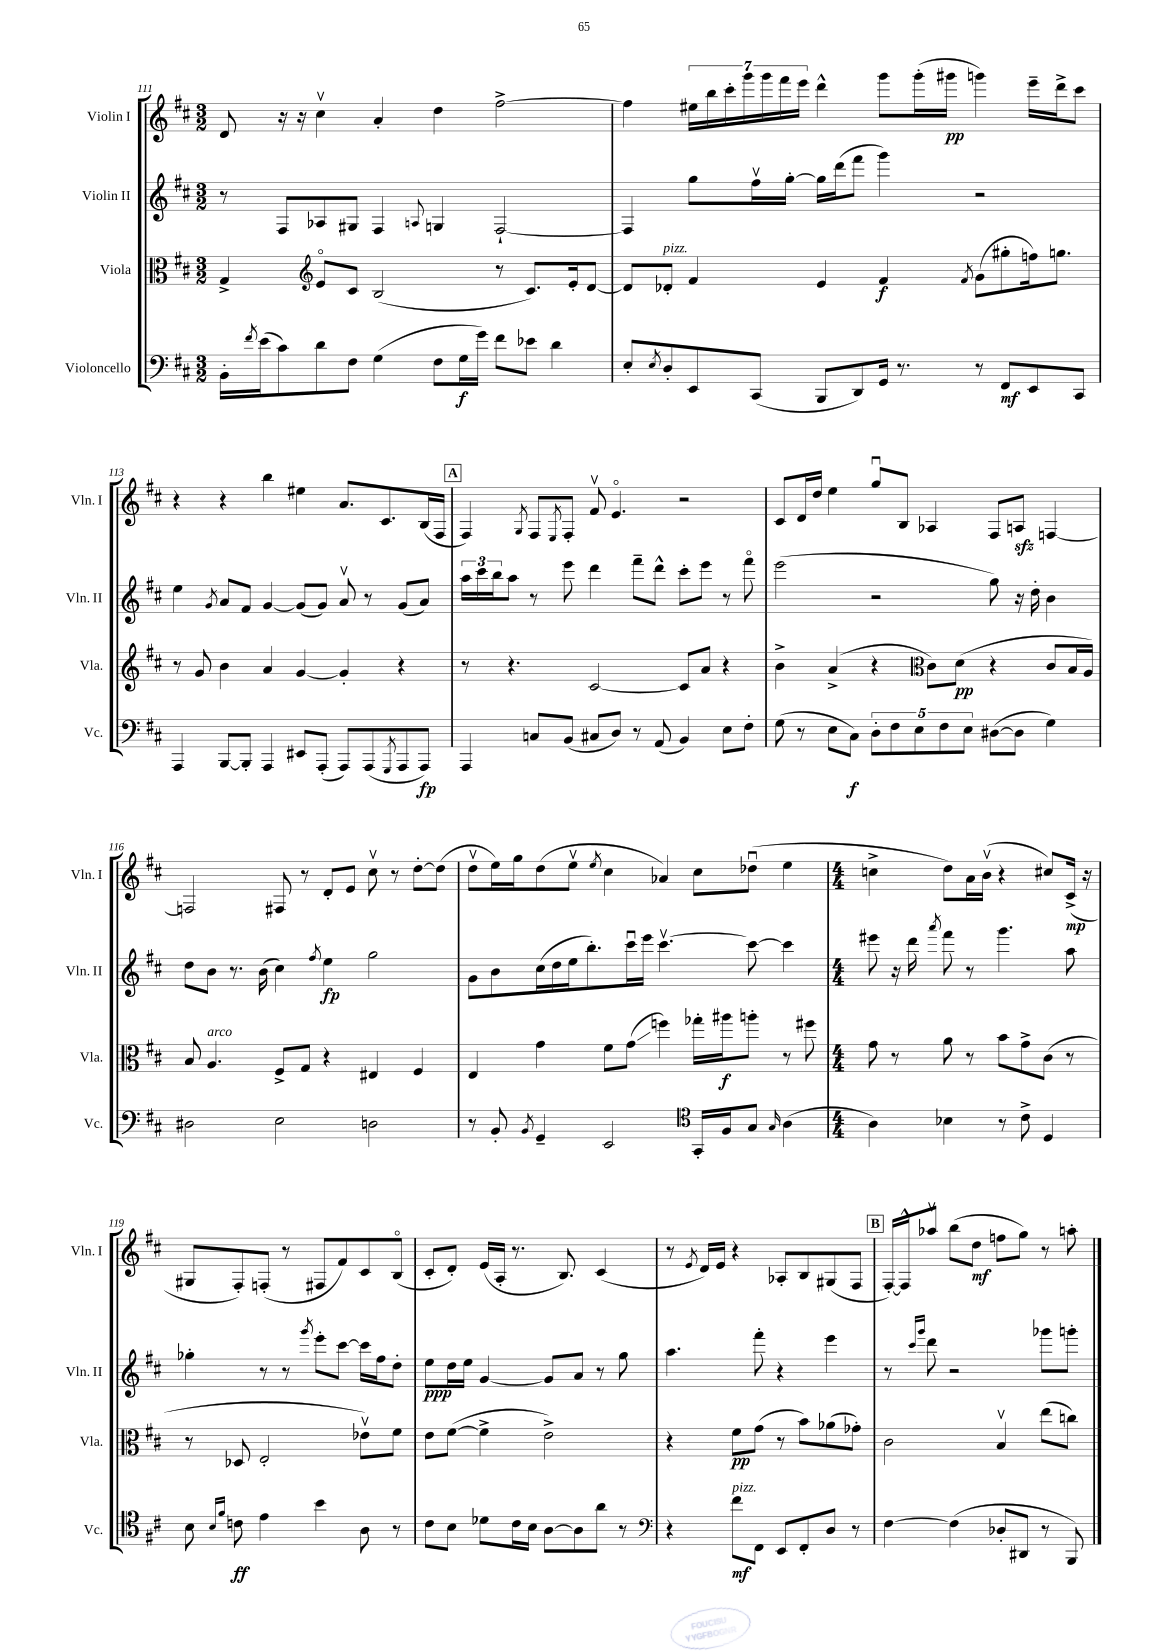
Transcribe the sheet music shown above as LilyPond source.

<<
\new StaffGroup <<
\new Staff = "s0" \with { instrumentName = "Violin I" shortInstrumentName = "Vln. I" } {
    \clef treble \key d \major \numericTimeSignature \time 3/2
    d'8 r16 r16 cis''4\upbow a'4-. d''4 fis''2~-> |
    fis''4 \tuplet 7/4 { eis''16 b''16 cis'''16-. g'''16 g'''16 fis'''16 e'''16 } d'''4-^ g'''8 g'''16-.( gis'''16\pp g'''4) e'''16-- d'''16-> cis'''8 |
    r4 r4 b''4 eis''4 a'8. cis'8. b16( fis16 |
    \mark \markup { \box "A" } fis4) \acciaccatura { g8 } fis8 \acciaccatura { e8 } fis8-. fis'8\upbow e'4.\flageolet r2 |
    cis'8 d'16 d''16 e''4 g''8\downbow b8 aes4 fis8 a8\sfz f4~ |
    f2 fis8 r8 d'8-. e'8 cis''8\upbow r8 d''8~-. d''8( |
    d''8\upbow e''16) g''16 d''8( e''8\upbow \acciaccatura { e''8 } cis''4 aes'4) cis''8 des''8\downbow( e''4 |
    \numericTimeSignature \time 4/4 c''4-> d''8) a'16 b'16\upbow( r4 cis''8) cis'16->\mp( r16 |
    gis8 fis8-.) f8-.( r8 fis8 fis'8) cis'8 b8\flageolet( |
    cis'8-. d'8-.) e'16( a16-. r8. b8.) cis'4( |
    r8 \acciaccatura { e'8 } d'16) e'16 r4 aes8-. b8 gis8( fis8 |
    \mark \markup { \box "B" } fis16~-.) fis16-^ aes''8\upbow b''8( d''8\mf f''8 g''8) r8 a''8-. \bar "|." |
}
\new Staff = "s1" \with { instrumentName = "Violin II" shortInstrumentName = "Vln. II" } {
    \clef treble \key d \major \numericTimeSignature \time 3/2
    r8 fis8 aes8 gis8 fis4 \appoggiatura { a8 } g4 fis2~-! |
    fis4 g''8 fis''16\upbow g''16~-. g''16 d'''16( fis'''8 g'''4) r2 |
    e''4 \acciaccatura { g'8 } a'8 fis'8 g'4~ g'8( g'8) a'8\upbow r8 g'8( a'8) |
    \mark \markup { \box "A" } \tuplet 3/2 { a''16 cis'''16 b''16 } a''8 r8 e'''8 d'''4 fis'''8-- d'''8-^ cis'''8-. e'''8 r8 fis'''8\flageolet |
    e'''2( r2 g''8) r16 d''16-. b'4 |
    d''8 b'8 r8. b'16( cis''4) \acciaccatura { fis''8 } e''4\fp g''2 |
    g'8 b'8 cis''16( d''16 e''16 b''8.-.) cis'''16\downbow e'''16 cis'''4.~\upbow cis'''8~ cis'''4 |
    \numericTimeSignature \time 4/4 eis'''8 r16 d'''16 \acciaccatura { a'''8 } fis'''8 r8 g'''4. a''8 |
    ges''4-. r8 r8 \acciaccatura { g'''8 } e'''8-. cis'''8~ cis'''16 fis''16 d''8-. |
    e''8\ppp d''16 e''16 g'4~ g'8 a'8 r8 g''8 |
    a''4. fis'''8-. r4 e'''4 |
    \mark \markup { \box "B" } r8 \grace { cis'''16 g'''16 } d'''8 r2 ges'''8 g'''8-. \bar "|." |
}
\new Staff = "s2" \with { instrumentName = "Viola" shortInstrumentName = "Vla." } {
    \clef alto \key d \major \numericTimeSignature \time 3/2
    g4-> \clef treble e'8\flageolet cis'8 b2( r8 cis'8.) e'16-. d'8~ |
    d'8 des'8-.^\markup { \italic "pizz." } fis'4 e'4 fis'4\f \acciaccatura { fis'8 } g'8( gis''8-. f''16) g''8. |
    r8 g'8 b'4 a'4 g'4~ g'4-. r4 |
    \mark \markup { \box "A" } r8 r4. cis'2~ cis'8 a'8 r4 |
    b'4-> a'4->( r4 \clef alto cis'8) d'8\pp( r4 cis'8 b16 a16) |
    b8 a4.^\markup { \italic "arco" } fis8-> g8 r4 eis4 fis4 |
    e4 g'4 fis'8 g'8\glissando( f''4) ges''16-. ais''16\f a''8-. r8 fis''8 |
    \numericTimeSignature \time 4/4 g'8 r8 a'8 r8 b'8 g'8-> cis'8( r8 |
    r8 des8 e2-. ees'8\upbow) fis'8 |
    e'8 fis'8~( fis'4-> e'2->) |
    r4 fis'8\pp g'8( r8 b'8) aes'8( ges'8-.) |
    \mark \markup { \box "B" } cis'2 b4\upbow e''8( c''8) \bar "|." |
}
\new Staff = "s3" \with { instrumentName = "Violoncello" shortInstrumentName = "Vc." } {
    \clef bass \key d \major \numericTimeSignature \time 3/2
    b,16-. \acciaccatura { fis'8 } e'16( cis'8) d'8 fis8 g4( fis8 g16\f g'16) fis'8 ees'8 d'4 |
    e8-. \acciaccatura { e8 } d8-. e,8 cis,8( b,,8 d,8) g,16 r8. r8 fis,8\mf e,8 cis,8 |
    a,,4 b,,8~ b,,8-. a,,4 eis,8 a,,8-.( a,,8) a,,8( \acciaccatura { g,,8 } a,,8 a,,8\fp) |
    \mark \markup { \box "A" } a,,4 c8 b,8( cis8 d8) r8 a,8( b,4) e8 fis8-. |
    g8( r8 e8 cis8\f) \tuplet 5/4 { d8-. fis8 e8 fis8 e8 } dis8~( dis8 g4) |
    dis2 e2 d2 |
    r8 b,8-. \acciaccatura { b,8 } g,4-- e,2 g,16-. fis16 g8 \grace { g16 } a4( |
    \numericTimeSignature \time 4/4 \clef tenor a4) bes4 r8 cis'8-> d4 |
    b8 \grace { b16 fis'16 } c'8\ff e'4 b'4 a8 r8 |
    cis'8 b8 des'8 cis'16 b16 a8~ a8 a'8 r8 |
    \clef bass r4 fis'8\mf^\markup { \italic "pizz." } fis,8 e,8 fis,8-. d8 r8 |
    \mark \markup { \box "B" } fis4~ fis4( des8-. dis,8 r8 b,,8) \bar "|." |
}
>>
>>
\layout { \context { \Score currentBarNumber = #111 } }
